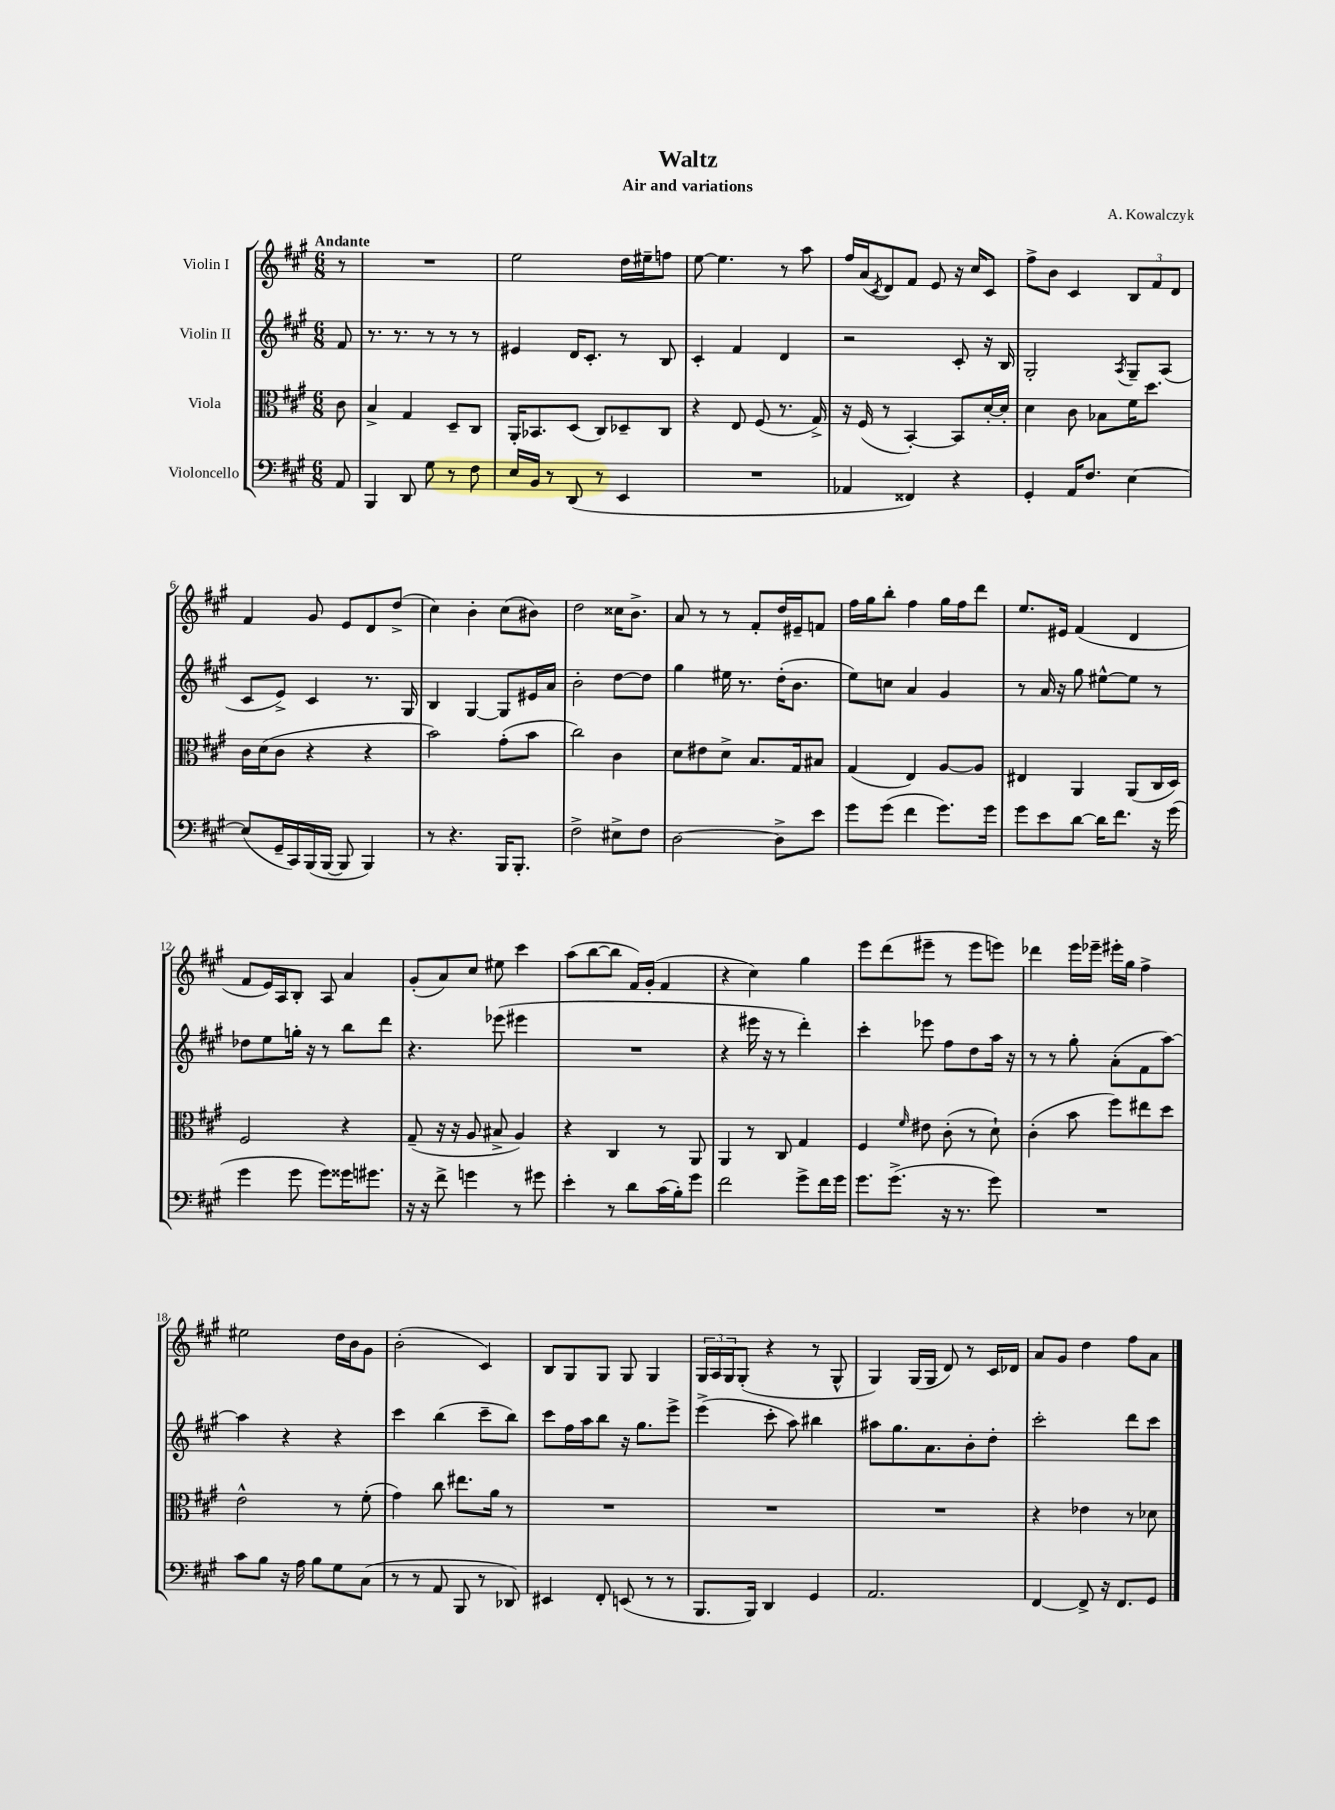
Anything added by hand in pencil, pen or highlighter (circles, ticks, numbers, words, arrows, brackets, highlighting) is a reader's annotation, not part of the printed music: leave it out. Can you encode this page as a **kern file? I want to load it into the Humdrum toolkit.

**kern	**kern	**kern	**kern
*staff4	*staff3	*staff2	*staff1
*clefF4	*clefC3	*clefG2	*clefG2
*k[f#c#g#]	*k[f#c#g#]	*k[f#c#g#]	*k[f#c#g#]
*M6/8	*M6/8	*M6/8	*M6/8
8AA	8c#	8f#	8r
=	=	=	=
4BBB	4B^	8.r	2.r
.	.	8.r	.
8DD	4G#	.	.
8G#	.	8r	.
8r	8D~	8r	.
8F#	8C#	8r	.
=	=	=	=
16E	16AA'	4e#	2ee
16BB	8.BB-	.	.
8r	.	.	.
(8DD	(8D	16d	.
.	.	8.c#'	.
8r	8C#)	.	.
4EE	8D-~	8r	16dd
.	.	.	16ee#~
.	8C#	8B	8ff
=	=	=	=
2.r	4r	4c#'	[8ee
.	.	.	4.ee]
.	8E	4f#	.
.	(8F#	.	.
.	8.r	4d	8r
.	.	.	8aa
.	16G#^)	.	.
=	=	=	=
4AA-	16r	2r	16ff#
.	(16F#	.	(16a
.	.	.	8qc#
.	8r	.	8d)
4FF##)	[4BB')	.	8f#
.	.	.	8e
4r	8BB]	8c#'	16r
.	.	.	16cc#
.	[16d'	16r	8c#
.	16d']	16B	.
=	=	=	=
4GG#'	4d	2G#'	8ff#^
.	.	.	8b
16AA	8c#	.	4c#
8.F#	.	.	.
.	8B-	.	.
.	.	8qA	.
[4E	16f#	8G#~	12B
.	8.dd	.	.
.	.	.	12f#
.	.	(8A	.
.	.	.	12d
=	=	=	=
(8E]	16c#	8c#	4f#
.	(16d	.	.
16GG#~	8c#	8e^)	.
16CC#)	.	.	.
(16BBB	4r	4c#	8g#
[16BBB	.	.	.
8BBB]	.	.	8e
4BBB)	4r	8.r	8d
.	.	.	(8dd^
.	.	16G#	.
=	=	=	=
8r	2b)	4B	4cc#)
4.r	.	.	.
.	.	[4G#	4b'
16BBB	(8g#'	8G#]	(8cc#
8.BBB'	.	.	.
.	8b	16e#	8b#)
.	.	16a	.
=	=	=	=
2F#^	2cc#)	2b'	2dd
8E#^	4c#	[8dd	16cc##
.	.	.	8.b^
8F#	.	8dd]	.
=	=	=	=
[2D	8d	4gg#	8a
.	8e#	.	8r
.	8d^	16ee#	8r
.	.	8.r	.
.	8.B	.	8f#'
8D^]	.	(16dd'	16dd
.	16G#	8.b	16e#~
8e	8B#	.	8f
=	=	=	=
8g#	(4G#	8ee)	16ff#
.	.	.	16gg#
(8g#	.	8cc	8bb'
4f#	4E)	4a	4ff#
8.g#)	[8A	4g#	16gg#
.	.	.	16ff#
.	8A]	.	8ddd
16g#	.	.	.
=	=	=	=
8g#	4E#	8r	8.ee
8e	.	16a	.
.	.	16r	16e#
[8d	4AA	8gg#	(4f#
16d]	.	[8ee#^^	.
8.f#	.	.	.
.	(8AA	8ee#]	4d
16r	16C#	8r	.
(16g#	16D)	.	.
=	=	=	=
4g#	2F#	8dd-	8f#
.	.	8ee	16e)
.	.	.	16A
8g#	.	16gg'	8B'
.	.	16r	.
8g#)	.	8r	8A
16g##	4r	8bb	4a
8.g#	.	.	.
.	.	8ddd	.
=	=	=	=
16r	(8G#~	4.r	(8g#'
16r	.	.	.
8f#^	16r	.	8a)
.	16r	.	.
4g	8A	.	8cc#
.	8B#^	(8eee-	8ee#
8r	4A)	4eee#	4ccc#
8g#	.	.	.
=	=	=	=
4e'	4r	2.r	(8aa
.	.	.	[8bb
8r	4C#	.	8bb]
8d	.	.	16f#)
.	.	.	(16g#'
(16c#	8r	.	4f#
16B')	.	.	.
8g#	8AA	.	.
=	=	=	=
2f#	4AA	4r	4r
.	8r	16eee#	4cc#)
.	.	16r	.
.	8C#	8r	.
8g#^	4G#	4ddd')	4gg#
16f#	.	.	.
16g#	.	.	.
=	=	=	=
8.g#	4F#	4ccc#'	8eee
.	.	.	(8ddd
(8.g#^	.	.	.
.	16qqf#	.	.
.	8e#	8eee-	8eee#~
16r	(8c#'	8ff#	8r
8.r	.	.	.
.	8r	8dd	8eee#
8g#)	8d`)	16aa	8eee)
.	.	16r	.
=	=	=	=
2.r	(4c#'	8r	4ddd-
.	.	8r	.
.	8b	8gg#'	16eee
.	.	.	16eee-~
.	8ff#)	(8a'	16eee#'
.	.	.	16gg#
.	8ee#	8f#	4ff#^
.	8dd	[8aa)	.
=	=	=	=
8c#	2e^^	4aa]	2ee#
8B	.	.	.
16r	.	4r	.
16A	.	.	.
8B	.	.	.
8G#	8r	4r	16dd
.	.	.	16b
(8C#	(8f#'	.	8g#
=	=	=	=
8r	4g#)	4ccc#	(2b'
8r	.	.	.
8AA	8cc#	(4bb	.
8BBB	8.ee#	.	.
8r	.	8ccc#~	4c#)
.	16a	.	.
8DD-)	8r	8bb)	.
=	=	=	=
4EE#	2.r	8ccc#	8B
.	.	16ff#	8G#
.	.	16aa	.
8FF#'	.	8bb	8G#
(8EE	.	16r	8G#
.	.	8.gg#	.
8r	.	.	4G#
8r	.	8eee^	.
=	=	=	=
8.BBB	2.r	(4eee^	24G#
.	.	.	24A
.	.	.	24G#
.	.	.	(8G#'
16BBB)	.	.	.
4DD	.	8ccc#'	4r
.	.	8aa)	.
4GG#	.	4bb#	8r
.	.	.	8G#^^
=	=	=	=
2.AA	2.r	8aa#	4G#)
.	.	8.gg#	.
.	.	.	(16G#
.	.	8.a	16G#
.	.	.	8d)
.	.	8b'	8r
.	.	8dd'	16c#
.	.	.	16d-
=	=	=	=
[4FF#	4r	2ccc#'	8a
.	.	.	8g#
8FF#^]	4e-	.	4dd
16r	.	.	.
8.FF#	.	.	.
.	8r	8ddd	8ff#
8GG#	8d-	8ccc#	8a
==	==	==	==
*-	*-	*-	*-
